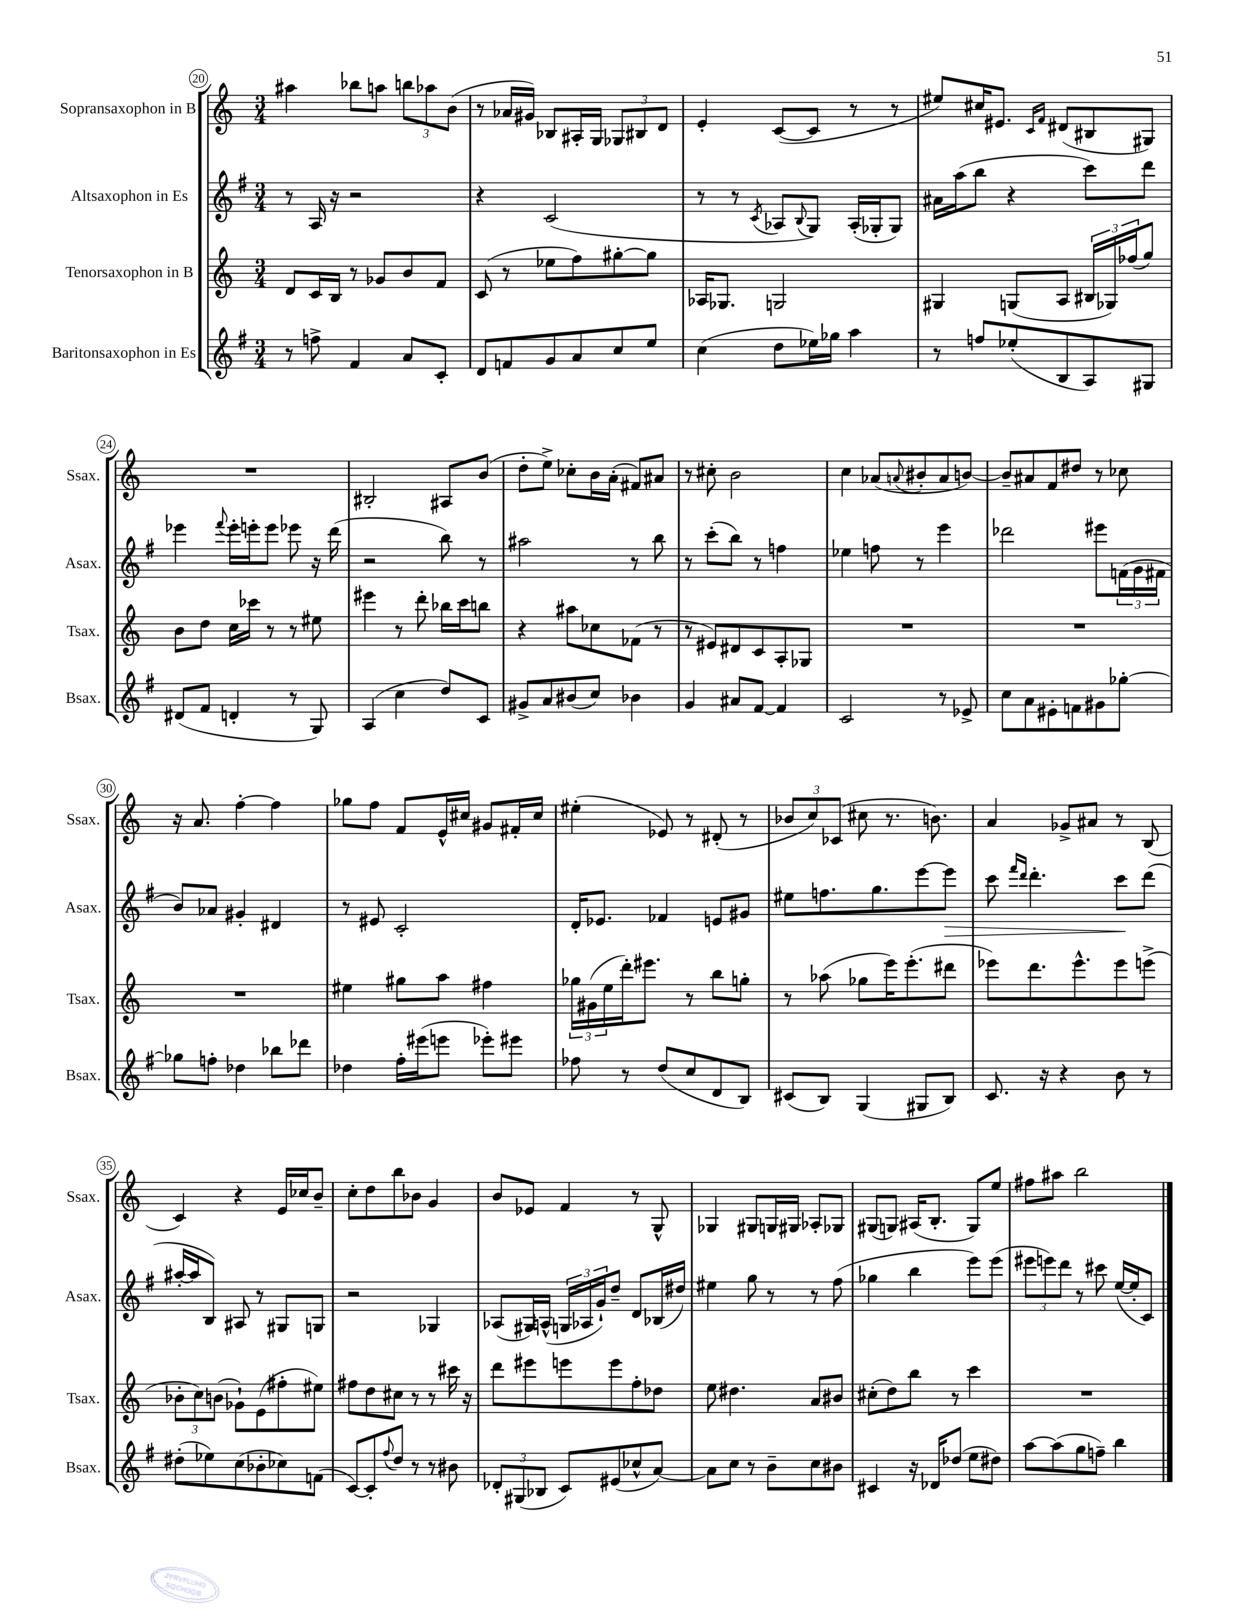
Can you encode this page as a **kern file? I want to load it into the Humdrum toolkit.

**kern	**kern	**kern	**dynam	**kern
*part4	*part3	*part2	*part2	*part1
*staff4	*staff3	*staff2	*staff2	*staff1
*I"Baritonsaxophon in Es	*I"Tenorsaxophon in B	*I"Altsaxophon in Es	*	*I"Sopransaxophon in B
*I'Bsax.	*I'Tsax.	*I'Asax.	*	*I'Ssax.
*clefG2	*clefG2	*clefG2	*	*clefG2
*k[f#]	*k[]	*k[f#]	*	*k[]
*M3/4	*M3/4	*M3/4	*	*M3/4
=20	=20	=20	=20	=20
8r	8d/L	8r	.	4aa#X\
8ffn^\	16c/L	16A/	.	.
.	16B/JJ	16r	.	.
4f#/	8r	2r	.	8bb-X\L
.	8g-X/L	.	.	8aan\J
8a/L	8b/	.	.	12bbn\L
.	.	.	.	12aa-X\
8c'/J	8f/J	.	.	.
.	.	.	.	(12b\J
=21	=21	=21	=21	=21
8d/L	(8c/	4r	.	8r
8fn/	8r	.	.	16a-X/LL
.	.	.	.	16g#X/JJ)
8g/	8ee-X\L	(2c/	.	8B-X/L
8a/	8ff\)	.	.	16A#X'/L
.	.	.	.	16G/JJ
8cc/	[8gg#X'\	.	.	12G-X/L
.	.	.	.	12B#X/
8ee/J	8gg#\J]	.	.	.
.	.	.	.	12d/J
=22	=22	=22	=22	=22
(4cc\	16A-X/KL	8r	.	4e'/
.	8.G-X/J	.	.	.
.	.	8r	.	.
.	.	8qc/	.	.
8dd\L	2Gn/	8A-X/L	.	([8c/L
.	.	8qqB/	.	.
16ee-X\L)	.	8G/J)	.	8c/J]
16gg-X\JJ	.	.	.	.
4aa\	.	(16A-'/LL	.	8r
.	.	16G-X'/J	.	.
.	.	8G-/J)	.	8r
=23	=23	=23	=23	=23
8r	4G#X/	16a#X\LL	.	8ee#X/L)
.	.	(16aa\J	.	.
8ffn/L	.	8bb\J	.	16cc#X/K
.	.	.	.	8.e#X/J
(8ee-X'/	(8Gn/L	4r	.	.
.	.	.	.	16qqc/LL
.	.	.	.	16qqf/JJ
8B/	8A/J	.	.	(8d#X/L
8A/)	24B#X/LL	8ccc\L)	.	8B#X/
.	24G-X/)	.	.	.
.	(24ff-X/J	.	.	.
8G#X/J	8gg/J)	8ddd\J	.	8G#X/J)
!!LO:LB:g=z
=24	=24	=24	=24	=24
(8d#X/L	8b\L	4eee-X\	.	2.r
8f#/J	8dd\J	.	.	.
.	.	8qqfff#/	.	.
4dn'/	16cc\LL	16eee-'\LL	.	.
.	16ccc-X\JJ	16eeen'\J	.	.
.	8r	8eee\J	.	.
8r	8r	8eee-X\	.	.
8G/)	8ee#X\	16r	.	.
.	.	(16ddd\	.	.
=25	=25	=25	=25	=25
(4A/	4eee#X\	2r	.	2B#X'/
4cc\	8r	.	.	.
.	8ddd'\	.	.	.
8dd/L)	16bb-X\LL	8bb\)	.	8A#X/L
.	16ccc\J	.	.	.
8c/J	8bbn\J	8r	.	(8b/J
=26	=26	=26	=26	=26
8g#X^/L	4r	2aa#X\	.	8dd'\L
8a/	.	.	.	8ee^\J)
(8b#X/	8aa#X\L	.	.	8cc-X'\L
8cc/J)	8cc-X\	.	.	16b\L
.	.	.	.	(16a'\JJ
4b-X\	(8f-X\J	8r	.	8f#X/L)
.	8r	8bb\	.	8a#X/J
=27	=27	=27	=27	=27
4g/	8r	8r	.	8r
.	8e#X/L)	(8ccc'\L	.	8cc#X'\
8a#X/L	8d#X/	8bb\J)	.	2b\
[8f#/J	8c/	8r	.	.
4f#/]	8A'/	4ffn\	.	.
.	8G-X/J	.	.	.
=28	=28	=28	=28	=28
2c/	2.r	4ee-X\	.	4cc\
.	.	8ffn\	.	(8a-X/L
.	.	.	.	8qqan/
.	.	8r	.	8b#X'/
8r	.	4eee\	.	8a/
8e-X^/	.	.	.	[8bn/J)
=29	=29	=29	=29	=29
8cc\L	2.r	2ddd-X\	.	8b~/L]
8a\	.	.	.	8a#X/
8e#X'\	.	.	.	8f/
8fn\	.	.	.	8dd#X/J
8g#X\	.	8eee#X\L	.	8r
[8gg-X'\J	.	(24fn\L	.	8cc-X\
.	.	24g\	.	.
.	.	24f#X\JJ	.	.
!!LO:LB:g=z
=30	=30	=30	=30	=30
8gg-X\L]	2.r	8b/L)	.	16r
.	.	.	.	8.a/
8ffn'\J	.	8a-X/J	.	.
4dd-X\	.	4g#X'/	.	[4ff'\
8bb-X\L	.	4d#X/	.	4ff\]
8ddd-X\J	.	.	.	.
=31	=31	=31	=31	=31
4dd-X\	4ee#X\	8r	.	8gg-X\L
.	.	8e#X/	.	8ff\J
16ff#'\LL	8gg#X\L	2c'/	.	8f/L
(16eee#X\J	.	.	.	.
8eeen\J	8aa\J	.	.	16e^^/L
.	.	.	.	16cc#X/JJ
8eee-X'\L)	4ff#X\	.	.	8g#X/L
8eee#X\J	.	.	.	16f#X'/L
.	.	.	.	16cc#/JJ
=32	=32	=32	=32	=32
8ff-X\	24gg-X\LL	16d'/KL	.	(4ee#X'\
.	(24g#X\	.	.	.
.	.	8.e-X/J	.	.
.	24ee\	.	.	.
8r	16ddd'\J)	.	.	.
.	8.eee#X\J	.	.	.
(8dd/L	.	4f-X/	.	8e-X/)
8cc/	8r	.	.	8r
8d/	8bb\L	8en/L	.	(8d#X'/
8B/J)	8ggn'\J	8g#X/J	.	8r
=33	=33	=33	=33	=33
(8c#X/L	8r	8ee#X\L	.	12b-X/L
.	.	.	.	12cc/)
8B/J)	(8aa-X\	8.ffn\	.	.
.	.	.	.	(12c-X/J
(4G/	8gg-X\L	.	.	8cc#X\
.	.	8.gg\	.	.
.	16eee\K)	.	.	8.r
.	(8.eee'\	.	.	.
8G#X/L	.	[8eee\	.	.
.	.	.	.	8.bn\)
!	!	!	!LO:HP:b	!
8B/J)	8ddd#X\J	8eee\J]	>	.
=34	=34	=34	=34	=34
8.c/	8eee-X\L)	8ccc\	.	4a/
.	.	16qqfff#/LL	.	.
.	.	16qqddd/JJ	.	.
.	8.ddd\	4.ddd'\	.	.
16r	.	.	.	.
4r	.	.	.	8g-X^/L
.	8.eee-^^\	.	.	.
.	.	.	.	8a#X/J
8b\	8eee-\	8ccc\L	.	8r
8r	(8eeen^\J	(8ddd\J	]	(8B/
!!LO:LB:g=z
=35	=35	=35	=35	=35
(8dd#X'\L	12b-X'\L	[16aa#X'/LL	.	4c/)
.	.	16aa#/J]	.	.
.	12cc\)	.	.	.
8ee-X\)	.	8B/J)	.	.
.	(12bn\J	.	.	.
(8cc\	8g-X`\L)	8A#X/	.	4r
8b-X'\	(8e\	8r	.	.
8cc-X\)	8ff#X'\	8G#X/L	.	16e/LL
.	.	.	.	16cc-X/J
(8fn\J	8ee#X\J)	8Gn/J	.	8b~/J
=36	=36	=36	=36	=36
[8c/L)	8ff#X\L	2r	.	8cc'\L
8c'/]	8dd\	.	.	8dd\
8qqff#/	.	.	.	.
8dd/J	8cc#X\J	.	.	8bb\
8r	8r	.	.	8b-X\J
8r	8r	4G-X/	.	4g/
8b#X\	16ccc#X\	.	.	.
.	16r	.	.	.
=37	=37	=37	=37	=37
12d-X'/L	8ddd\L	(8A-X/L	.	8b/L
(12G#X/	.	.	.	.
.	8eee#X\	16G#X/L)	.	8e-X/J
12B-X/J	.	.	.	.
.	.	(16An^^/JJ	.	.
8c/L)	8eeen\	24Gn/LL	.	4f/
.	.	24A-X/	.	.
.	.	24g`/J)	.	.
(8e#X/	8eee\	8dd~/J	.	.
8cc-X^^/	8ff'\	8d/L	.	8r
[8a/J)	8dd-X\J	(16B-X/L	.	8G^^/
.	.	16dd#X/JJ)	.	.
=38	=38	=38	=38	=38
8a\L]	8ee\	4ee#X\	.	4G-X/
8cc\J	4.dd#X\	.	.	.
8r	.	8gg\	.	8G#X/L
8b~\L	.	8r	.	16Gn/L
.	.	.	.	16G#X/JJ
8cc\	8a/L	8r	.	8A-X'/L
8b#X\J	8b#X/J	(8ff#\	.	8G-X/J
=39	=39	=39	=39	=39
4c#X/	(8cc#X'\L	4gg-X\	.	(8G#X/L
.	8dd\)	.	.	8Gn/J)
16r	8bb\J	4bb\	.	(16A#X/KL
16d-X/KL	.	.	.	8.B'/J
(8dd-X/J	8r	.	.	.
8ee\L	4ccc\	8eee\L)	.	8G/L)
8dd#X\J)	.	(8eee\J	.	8ee/J
=40	=40	=40	=40	=40
[8aa\L	2.r	12eee#X\L	.	8ff#X\L
.	.	12eeen\)	.	.
(8aa\]	.	.	.	8aa#X\J
.	.	12ddd\J	.	.
8gg\	.	8r	.	2bb\
8ffn~\J)	.	8ccc#X\	.	.
4bb\	.	([16ee/LL	.	.
.	.	16ee'/J]	.	.
.	.	8c/J)	.	.
==	==	==	==	==
*-	*-	*-	*-	*-
